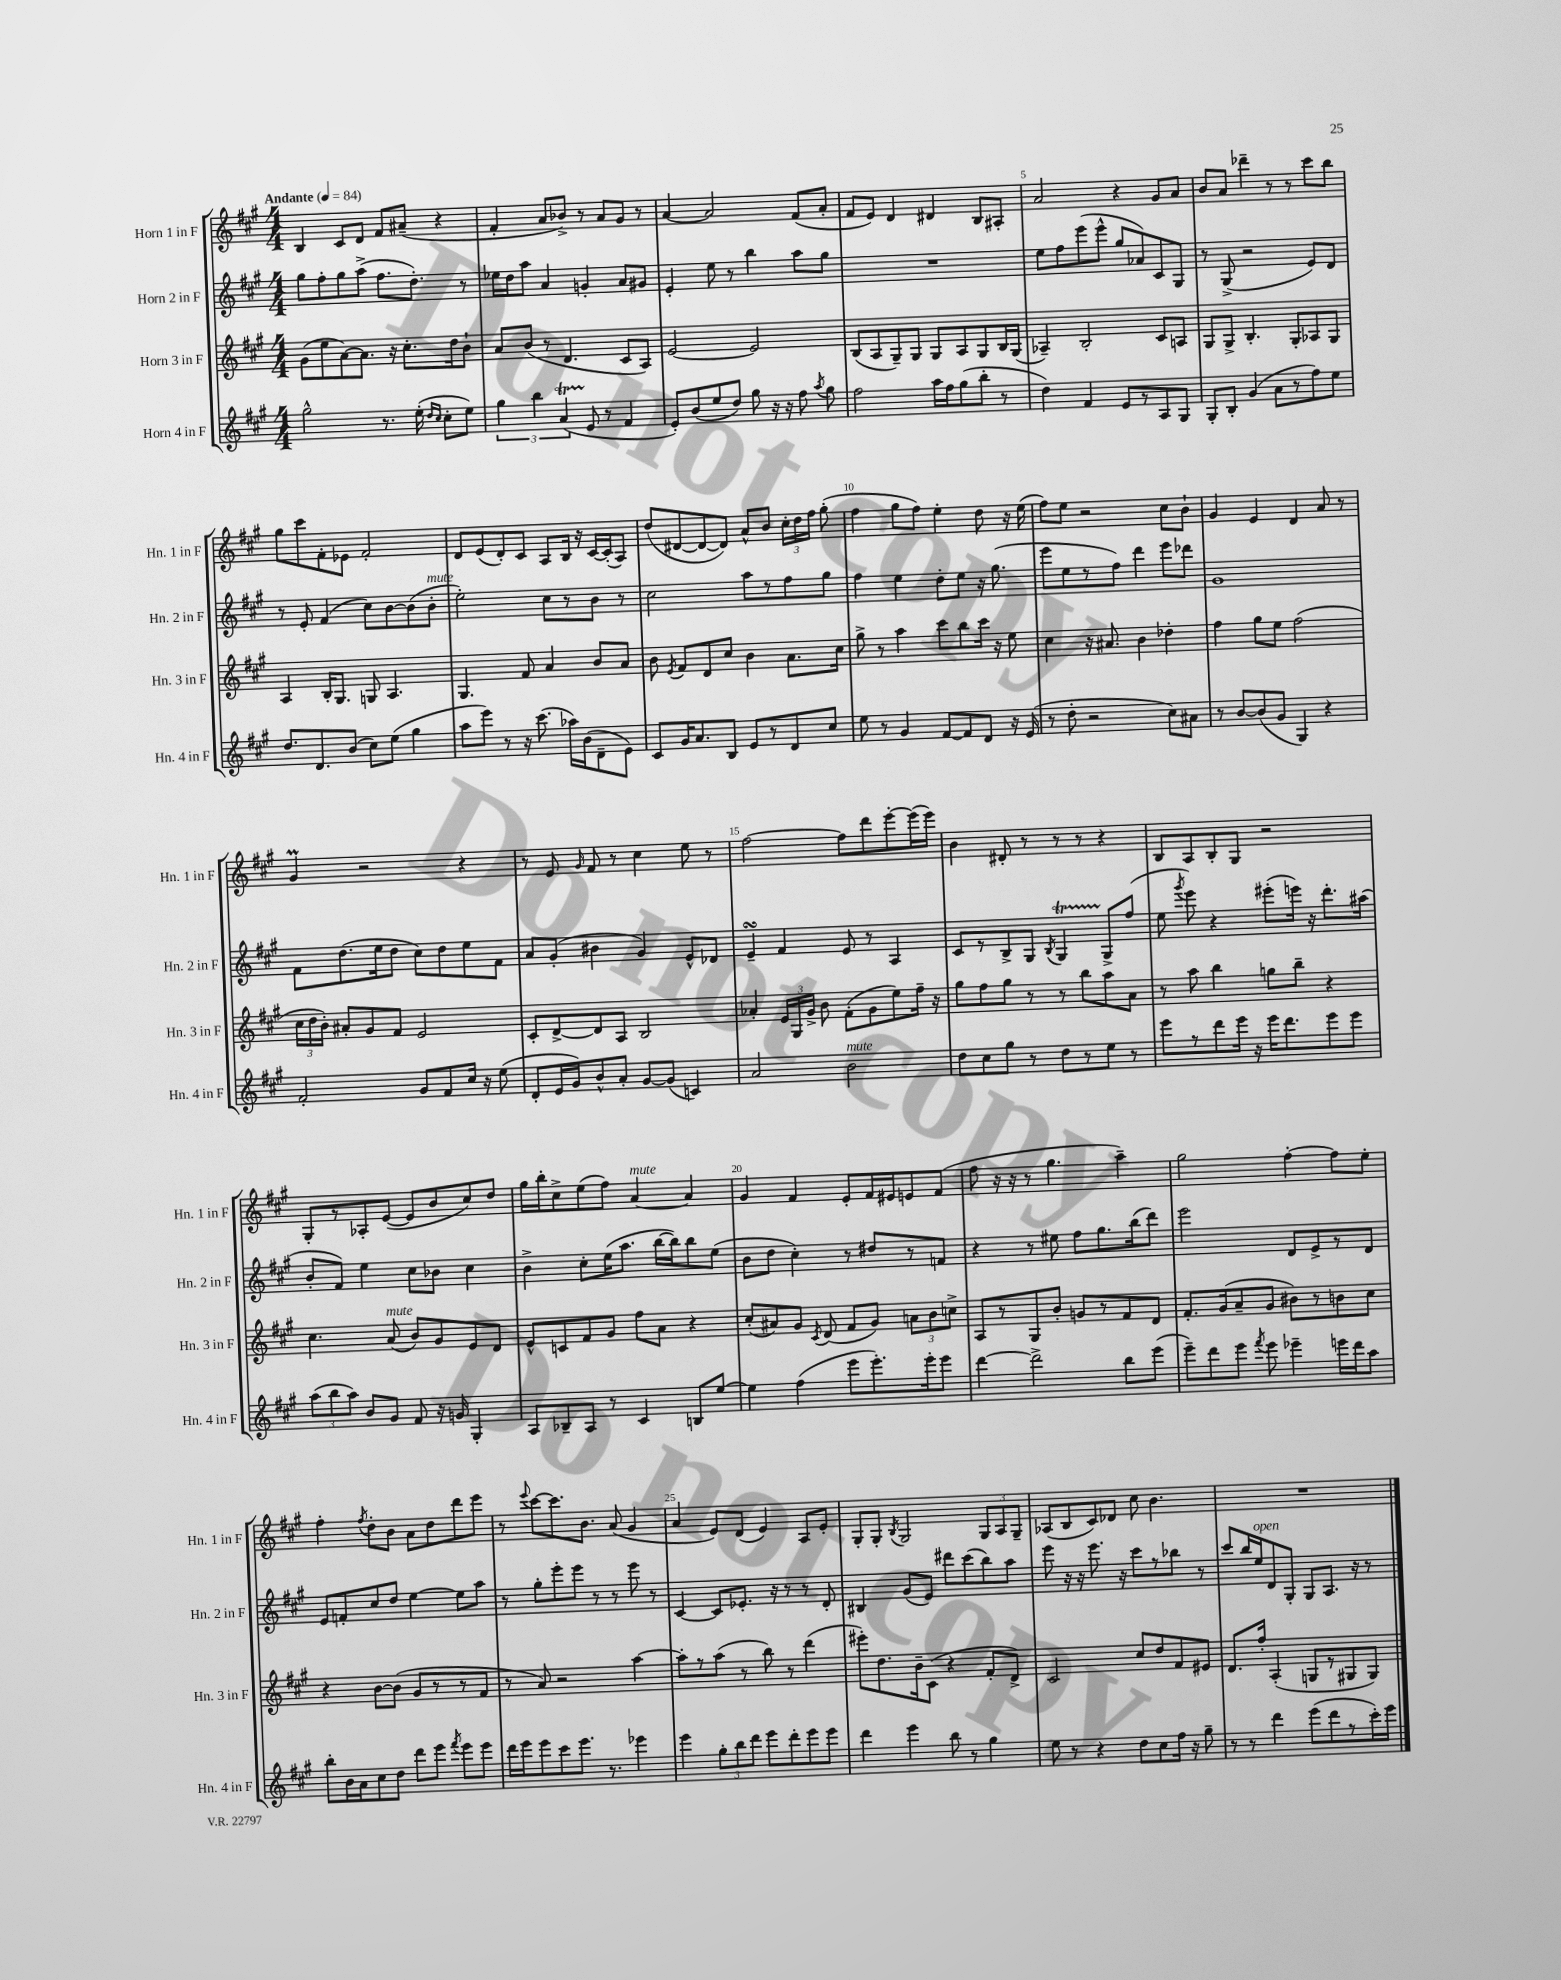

**kern	**kern	**kern	**kern
*part4	*part3	*part2	*part1
*staff4	*staff3	*staff2	*staff1
*I"Horn 4 in F	*I"Horn 3 in F	*I"Horn 2 in F	*I"Horn 1 in F
*I'Hn. 4 in F	*I'Hn. 3 in F	*I'Hn. 2 in F	*I'Hn. 1 in F
*clefG2	*clefG2	*clefG2	*clefG2
*k[f#c#g#]	*k[f#c#g#]	*k[f#c#g#]	*k[f#c#g#]
*M4/4	*M4/4	*M4/4	*M4/4
*MM84	*MM84	*MM84	*MM84
=1	=1	=1	=1
!	!	!	!LO:TX:a:B:t=Andante
2gg#^^\	(8g#\L	8gg#\L	4B/
.	8ee\	8ff#'\	.
.	[8a\)	8gg#\	8c#/L
.	8.a\J]	(8aa^\J	8d/J
8.r	.	8.ff#\L	8f#/L
.	16r	.	.
.	8.cc#'\L	.	(8a#X~/J
(16ee'\	.	8.dd'\J)	.
16qqdd/LL	.	.	.
16qqcc#/JJ	.	.	.
8cc#'\L	.	.	4r
.	16dd\k	.	.
8ee\J)	8b`\J	8r	.
=2	=2	=2	=2
6gg#\	8a/L	16ee-X\LL	4f#'/
.	.	16dd\J	.
.	(8b/J	8aa\J	.
6bb\	.	.	.
.	8r	4a/	8a/L
(6aT/	.	.	.
.	4.d/	.	8b-X^/J)
8e/	.	4gn'/	8r
8r	.	.	8a/L
4f#/	8c#/L	8a/L	8g#/J
.	8A/J)	8g#X/J	8r
=3	=3	=3	=3
8e'/L)	[2e/	4e'/	[4a/
(8b/	.	.	.
8ee/	.	8ee\	2a/]
8dd/J)	.	8r	.
8gg#\	2e/]	4bb\	.
16r	.	.	.
16r	.	.	.
8ff#\	.	8aa\L	(8f#/L
8qaa/	.	.	.
8gg#\	.	8gg#\J	8a'/J
=4	=4	=4	=4
2ff#\	(8B/L	1r	8f#/L
.	8A/	.	8e/J)
.	8G#~/)	.	4d/
.	8G#/J	.	.
16aa\LL	8G#/L	.	4d#X/
16ff#\J	.	.	.
(8gg#\	8A/	.	.
8bb'\J	8G#/	.	8B/L
8r	16B/L	.	8A#X'/J
.	(16G#/JJ	.	.
=5	=5	=5	=5
4dd\)	4A-X~/)	8ee\L	2a/
.	.	8ff#\	.
4f#/	2B'/	(8eee\	.
.	.	8eee^^\J	.
8e/L	.	8gg#/L	4r
8r	.	8a-X/)	.
8A/	8c#/L	8c#/	8g#/L
8G#/J	8An/J	8G#/J	8a/J
=6	=6	=6	=6
8G#'/L	8G#/L	8r	8b/L
8B'/J	8G#^/J	(8G#^/	8a/J
(4g#/	4.B'/	2r	4ddd-X~\
8a\L	.	.	8r
8r	8G#'/L	.	8r
8ff#\)	8A-X/	8e/L)	8ccc#\L
8ee\J	8G#/J	8d/J	8bb\J
!!LO:LB:g=z
=7	=7	=7	=7
8.dd/L	4A/	8r	8gg#\L
.	.	8e'/	8ccc#\
8.d/	.	.	.
.	16B'/KL	(4f#/	8f#'\
.	8.G#/J	.	.
(8b/J	.	.	8e-X\J
8cc#\L)	8Gn/	8cc#\L)	2f#'/
(8ee\J	4.A/	[8b\	.
4gg#\	.	(8b\]	.
!	!	!LO:TX:a:i:t=mute	!
.	.	8b'\J	.
=8	=8	=8	=8
8aa\L	4.G#/	2ee'\)	8d/L
8eee\J)	.	.	(8e/
8r	.	.	8d'/)
16r	8f#/	.	8c#/J
(8.ccc#\	.	.	.
.	4a/	8cc#\L	8A/L
16aa-X\LL)	.	8r	16B/Jk
(16b\J	.	.	16r
8d~\	8b/L	8b\J	[16c#/LL
.	.	.	(16c#'/J]
8e\J)	8a/J	8r	8A/J)
=9	=9	=9	=9
8c#/L	8b\	2cc#\	(8dd/L
.	8qe/	.	.
16g#/K	8f#/L	.	[8d#X/
8.a/	.	.	.
.	8d/	.	8d#/_
8B/J	8cc#/J	.	8d#/J])
8e/L	4b\	8aa\L	8a^^/L
8r	.	8r	8b/J
8d/	8.a\L	8ff#\	24cc#'\LL
.	.	.	24dd\
.	.	.	24ff#\JJ
8cc#/J	.	8gg#\J	(8gg#'\
.	16cc#\Jk	.	.
=10	=10	=10	=10
8ee\	8gg#^\	4ff#\	4ff#\
8r	8r	.	.
4g#/	4aa\	4ee\	8gg#\L
.	.	.	8ff#\J)
[8f#/L	8ccc#\L	8dd'\L	4ee'\
8f#/]	8bb\	8ee\J	.
8d/J	16ccc#\Jk	16r	8dd\
.	16r	(8.gg#\	.
16r	8ee\	.	16r
(16e/	.	.	(16ee\
=11	=11	=11	=11
8r	4cc#\	8eee\L	8ff#\L)
8dd'\	.	8ee\	8ee\J
2r	16r	8r	2r
.	8.a#X/	.	.
.	.	8ff#\J)	.
.	4b\	4ddd\	.
8cc#\L)	4dd-X'\	8eee\L	8cc#\L
8a#X\J	.	8ddd-X\J	8b`\J
=12	=12	=12	=12
8r	4ff#\	1g#	4g#/
[8b/L	.	.	.
(8b/]	8gg#\L	.	4e/
8g#/J	8ee\J	.	.
4G#/)	(2ff#\	.	4d/
4r	.	.	8a/
.	.	.	8r
!!LO:LB:g=z
=13	=13	=13	=13
2f#'/	24cc#\LL	8f#\L	4g#m/
.	24dd\	.	.
.	24b'\JJ)	.	.
.	8a#X'/L	(8.dd\	.
.	8g#/	.	2r
.	.	16ee\k	.
.	8f#/J	8dd\J	.
8g#/L	2e/	8cc#\L)	.
8f#/	.	8dd\	.
16cc#/Jk	.	8ee\	4r
16r	.	.	.
(8ee\	.	8f#\J	.
=14	=14	=14	=14
8d'/L	8c#'/L	8a/L	8r
16e/L	[8d^/	(8g#'/J	8e/
16g#/J)	.	.	.
.	.	.	16qqg#/
8b^^/	8d/]	4b#X\	8f#/
8a'/J	8A/J	.	8r
[8g#/L	2B/	4g#/)	4cc#\
(8g#/J]	.	.	.
4cn/)	.	8e^^/L	8ee\
.	.	8d-X/J	8r
=15	=15	=15	=15
2a/	4a-X'/	4esSSS~/	[2ff#\
.	24e/LL	4f#/	.
.	24G#/	.	.
.	24g#^/JJ	.	.
.	8b\	.	.
!LO:TX:a:i:t=mute	!	!	!
2b\	(8f#'\L	8e/	8ff#\L]
.	8g#\	8r	8ddd\
.	8ee\)	4A/	[8eee'\
.	16ff#~\Jk	.	(16eee\L]
.	16r	.	16eee\JJ)
=16	=16	=16	=16
8dd\L	8gg#\L	8c#/L	4b\
8cc#\	8ff#\	8r	.
8gg#\J	8gg#\J	8B^/	8d#X'/
8r	8r	8G#/J	8r
.	.	8qB/	.
8dd\L	8r	4G#t/	8r
8r	8bb\L	.	8r
8ee\J	8aa\	8G#^/L	4r
8r	8a\J	(8ff#/J	.
=17	=17	=17	=17
8eee\L	8r	8ee\	8B/L
.	.	8qggg#/	.
8r	8aa\	8eee\)	8A/
8ddd\	4bb\	4r	8B'/
16eee\Jk	.	.	8G#/J
16r	.	.	.
16eee\KL	8ggn\L	(8eee#X'\L	2r
8.ddd\	.	.	.
.	8bb~\J	16eeen\Jk)	.
.	.	16r	.
8eee\	4r	8.ddd'\L	.
8eee\J	.	.	.
.	.	(16aa#X\Jk	.
!!LO:LB:g=z
=18	=18	=18	=18
(12aa\L	4.cc#\	8b'/L	8G#'/L
12bb\	.	.	.
.	.	8f#/J)	8r
12aa\J)	.	.	.
8b/L	.	4ee\	8A-X'/
!	!LO:TX:a:i:t=mute	!	!
8g#/J	(8a/	.	([8e/J
8f#/	8b/L)	8cc#\L	8e/L]
16r	8g#/	8b-X\J	8b/
16gn/	.	.	.
4G#'/	8e/	4cc#\	8cc#/)
.	8d/J	.	8dd/J
=19	=19	=19	=19
8A/L	8e^^/L	4b^\	16gg#\LL
.	.	.	16bb'\J
8B-X~/	8cn/	.	8cc#^\
8A/J	8f#/	8cc#'\L	(8ee\
8r	8g#/J	(16ee\K	8ff#\J)
.	.	8.aa\J	.
!	!	!	!LO:TX:a:i:t=mute
4c#/	8ff#\L	.	[4a/
.	8a\J	[16bb\LL	.
.	.	16bb\J])	.
8Bn/L	4r	8bb\	4a/]
[8ee/J	.	(8ee\J	.
=20	=20	=20	=20
4ee\]	(8cc#'/L	8b\L	4g#/
.	8a#X/)	8dd\J	.
(4ff#\	8g#/J	4cc#'\)	4f#/
.	8qc#/	.	.
.	(8d/	.	.
8eee\L	8f#/L	8r	8e'/L
8.eee'\)	8g#/J)	8dd#X/L	16f#/L
.	.	.	16e#X/J
.	12an\L	8r	8en/
16eee'\k	.	.	.
.	12b\	.	.
8eee\J	.	8fn/J	(8f#/J
.	12ccn^\J	.	.
=21	=21	=21	=21
[4ddd\	8A/L	4r	8ff#\
.	8r	.	16r
.	.	.	16r
2ddd^\]	8G#/	8r	8r
.	8b'/J	8ee#X\	4.gg#\
.	8gn/L	8ff#\L	.
.	8r	8.gg#\	.
8bb\L	8f#/	.	4aa~\)
.	.	(16bb\k	.
(8eee\J	8d/J	8ddd\J)	.
=22	=22	=22	=22
8eee~\L)	8.f#'/L	2eee\	2gg#\
8ddd\	.	.	.
.	(16g#/k	.	.
8eee\J	8a~/	.	.
8qfff#/	.	.	.
8eee\	8g#/J	.	.
4eee-X~\	8b#X\L)	8d/L	[4ff#'\
.	8r	8e^/	.
16eeen\LL	8bn\	8r	8ff#\L]
16ddd\J	.	.	.
8aa\J	8cc#\J	8d/J	8ee'\J
!!LO:LB:g=z
=23	=23	=23	=23
8bb'\L	4r	8e/L	4ff#'\
16b\L	.	8fn'/	.
16a\J	.	.	.
.	.	.	8qff#/
8cc#\	[8b\L	8cc#/	8dd'\L
8dd\J	(8b\J]	8dd/J	8b\J
8ddd\L	8g#/L	[4ee\	8a\L
8eee\J	8r	.	8dd\
8qfff#/	.	.	.
8eee\L	8r	8ee\L]	8ddd\
8eee\J	8f#/J	8aa\J	8eee\J
=24	=24	=24	=24
16ddd\LL	8r	8r	8r
16eee\J	.	.	.
.	.	.	8qqeee/
8eee\	8a/)	8gg#'\L	[8ccc#\L
8ccc#\	2r	8eee'\	8.ccc#\]
8.eee\J	.	8eee\J	.
.	.	.	8.b\J
.	.	8r	.
8.r	.	.	.
.	.	8r	(8a/
4eee-X\	[4aa\	8eee\	4g#/
.	.	8r	.
=25	=25	=25	=25
4eee\	8aa'\L]	[4c#/	4a/
.	8r	.	.
12gg#'\L	(8aa\J	8c#/L]	8e/L)
12bb\	.	.	.
.	8r	8.e-X'/J	(8d/J
12ddd\J	.	.	.
8eee\L	8bb\)	.	4e/)
.	.	16r	.
8ddd'\	8r	8r	.
8eee\	(4ddd\	8r	8A/L
8eee\J	.	8d'/	8e'/J
=26	=26	=26	=26
4ddd\	8eee#X'\L)	4B#X/	8G#'/L
.	8.dd\	.	8G#'/J
.	.	.	8qB/
4eee\	.	(8g#/L	2G#/
.	16b~\k	.	.
.	(8c#\J	8e/J)	.
8bb\	4r	8ddd#X\L	.
8r	.	(8ccc#\	.
4gg#\	8f#'/L	8bb\)	12G#/L
.	.	.	12A/
.	8d^/J)	8aa\J	.
.	.	.	12G#~/J
=27	=27	=27	=27
8ee\	2c#/	8eee\	(8A-X/L
8r	.	16r	8B/
.	.	16r	.
4r	.	8.eee\	8c#/)
.	.	.	8d-X/J
.	.	16r	.
8dd\L	8cc#/L	8ccc#\L	8cc#\
8cc#\	8dd/	8r	4.b\
16ff#\Jk	8f#/	8bb-X\J	.
16r	.	.	.
8gg#~\	8e#X/J	8r	.
=28	=28	=28	=28
8r	8.d/L	8ccc#/L	1r
8r	.	16bb/L	.
!	!	!LO:TX:a:i:t=open	!
.	16ff#'/Jk	16ee/J	.
4ddd\	(4A'/	8d/	.
.	.	8G#'/J	.
(8eee\L	8Gn/L	8G#/L	.
8ddd\	8r	8.A/J	.
8r	8G#X/	.	.
.	.	16r	.
16ccc#'\L)	8G#/J)	8r	.
16eee\JJ	.	.	.
==	==	==	==
*-	*-	*-	*-
